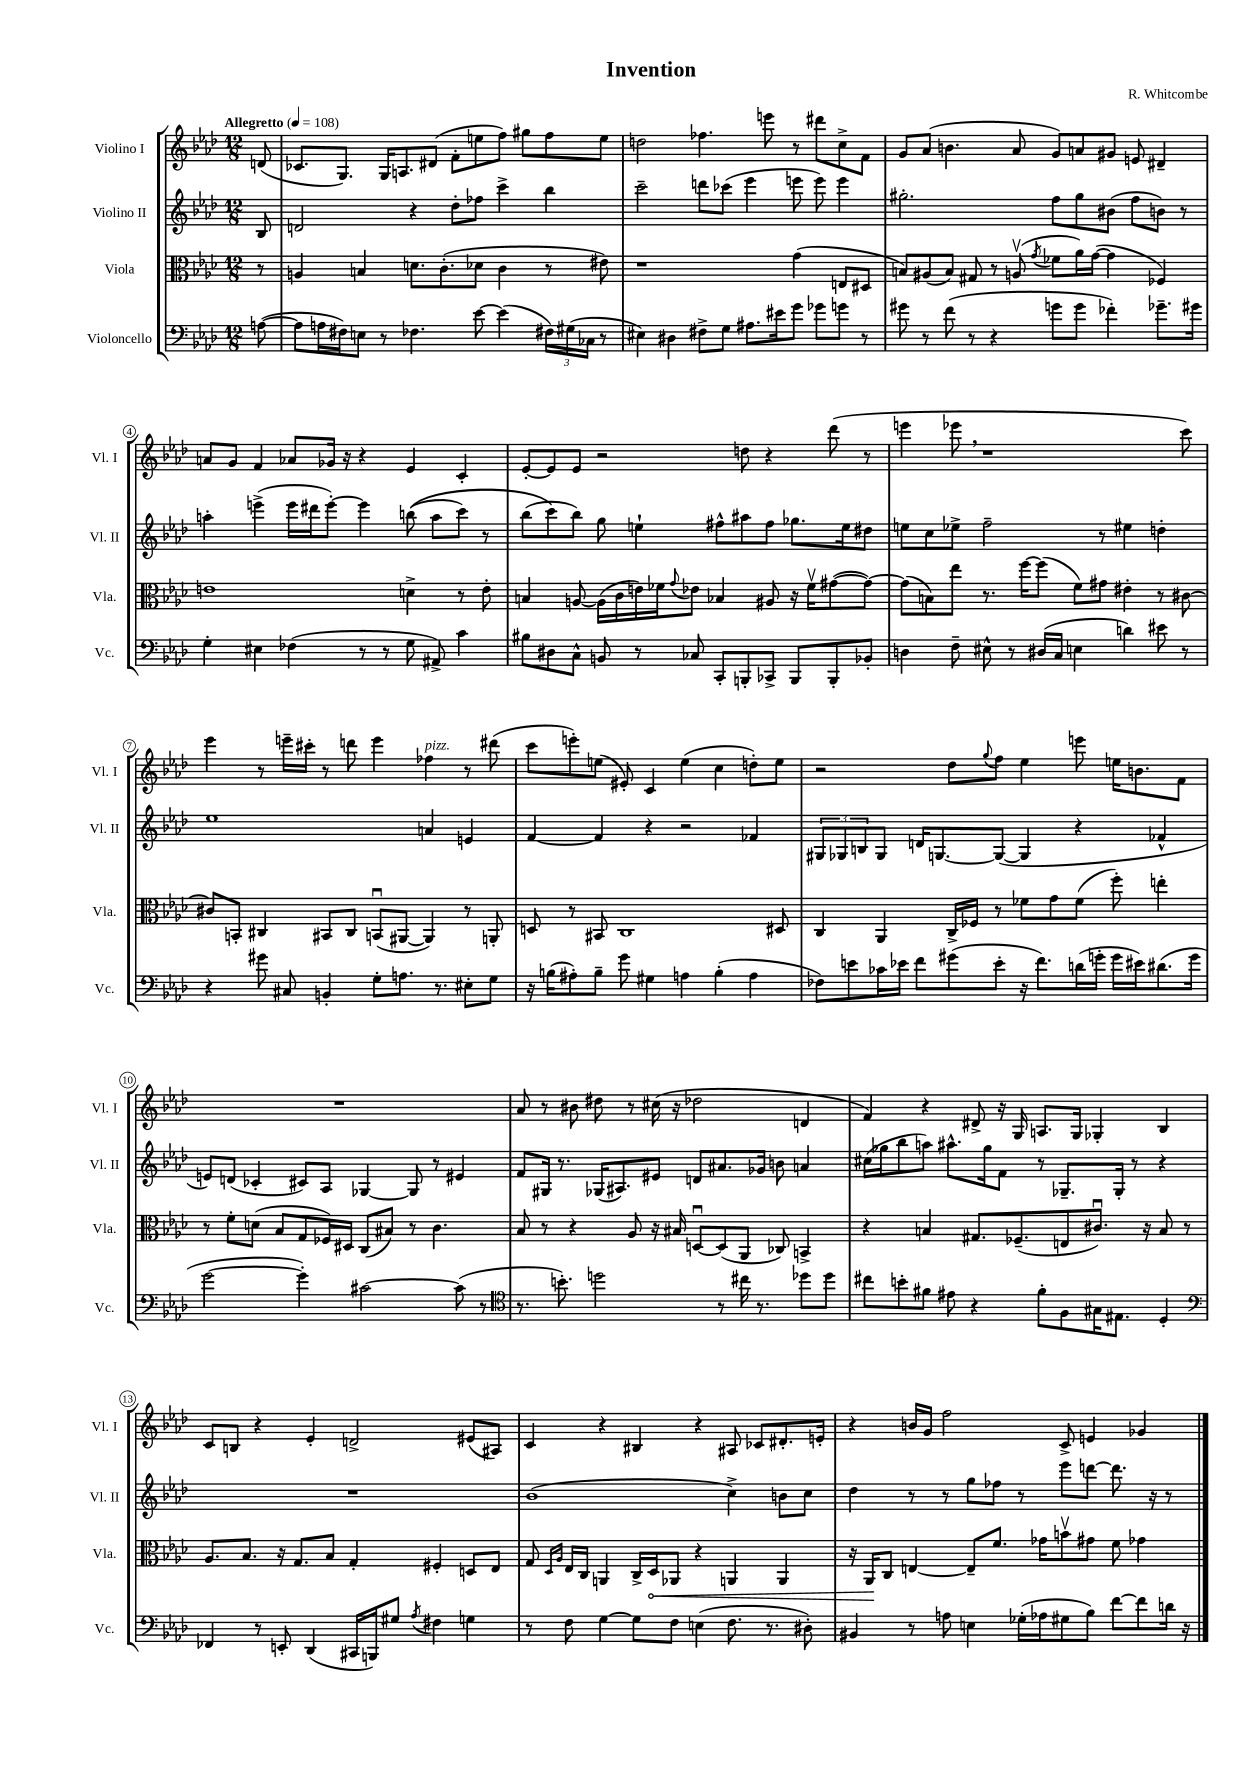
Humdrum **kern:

**kern	**kern	**dynam	**kern	**kern
*part4	*part3	*part3	*part2	*part1
*staff4	*staff3	*staff3	*staff2	*staff1
*I"Violoncello	*I"Viola	*	*I"Violino II	*I"Violino I
*I'Vc.	*I'Vla.	*	*I'Vl. II	*I'Vl. I
*clefF4	*clefC3	*	*clefG2	*clefG2
*k[b-e-a-d-]	*k[b-e-a-d-]	*	*k[b-e-a-d-]	*k[b-e-a-d-]
*M12/8	*M12/8	*	*M12/8	*M12/8
*MM108	*MM108	*	*MM108	*MM108
=	=	=	=	=
!	!	!	!	!LO:TX:a:B:t=Allegretto
([8An\	8r	.	8B-/	(8dn/
=1	=1	=1	=1	=1
8A\L]	4An/	.	2dn/	8.c-X/L
16An\L	.	.	.	.
16F#X\J)	.	.	.	8.G/J)
8En\J	4Bn/	.	.	.
8r	.	.	.	16G/KL
.	.	.	.	8.An/
4.F-X\	8.dn\L	.	4r	.
.	.	.	.	(8d#X/J
.	(8.c'\	.	.	.
.	.	.	8dd-'\L	8f'\L
[8e-\	8d-X\J	.	8ff-X\J	8een\
(4e-\]	4c\	.	4ccc^\	8ff\J)
.	.	.	.	8gg#X\L
24F#X\LL)	8r	.	4bb-\	8ff\
(24G#X\	.	.	.	.
24C-X\JJ	.	.	.	.
8r	8e#X\)	.	.	8ee\J
=2	=2	=2	=2	=2
4E#X\)	1r	.	2ccc~\	2ddn\
4D#X\	.	.	.	.
8F#X^\L	.	.	8dddn\L	4.ff-X\
8G\J	.	.	(8ccc-X\J	.
8.A#X\L	.	.	4eee-\	.
.	.	.	.	8eeen\
16e#X\k	.	.	.	.
8g\J	(4g\	.	8eeen\	8r
8g-X\L	.	.	8eee\)	8ddd#X\L
8gn\J	8En/L	.	4eee\	8cc^\
8r	8D#X/J	.	.	8f\J
=3	=3	=3	=3	=3
8g#X\	8Bn/L)	.	2.gg#X'\	8g/L
8r	(8A#X/	.	.	(8a-/J
(8f\	8B/J)	.	.	4.bn\
8r	8G#X/	.	.	.
4r	8r	.	.	.
.	(8Anv/	.	.	8a-/
.	8qg/	.	.	.
8gn\L	8f-X\L	.	8ff\L	8g/L)
8g\J	16a-\L)	.	8gg#\	8an/
.	([16g\JJ	.	.	.
4f-X'\)	4g\]	.	(8b#X\J	8g#X/J
.	.	.	8ff\L	8en/
8.g-X~\L	4F-X/)	.	8bn\J)	4d#X~/
.	.	.	8r	.
16g#X\Jk	.	.	.	.
!!LO:LB:g=z
=4	=4	=4	=4	=4
4G'\	1en	.	4aan'\	8an/L
.	.	.	.	8g/J
4E#X\	.	.	(4eeen^\	4f/
(4F-X\	.	.	16eee\LL	8a-X/L
.	.	.	16ddd#X\J	.
.	.	.	[8eee'\J)	16g-X/Jk
.	.	.	.	16r
8r	.	.	4eee\]	4r
8r	.	.	.	.
8G\	4dn^\	.	((8bbn\	4e-/
8AA#X^/)	.	.	8aa\L	.
4c\	8r	.	8ccc\J)	4c'/
.	8e'\	.	8r	.
=5	=5	=5	=5	=5
8B#X\L	4Bn/	.	(8bb-\L	[8e-'/L
8D#X\	.	.	8ccc\)	8e-/]
8C^^\J	[8An/	.	8bb-\J)	8e-/J
8BBn/	(16A\LL]	.	8gg\	2r
.	16c\	.	.	.
8r	16en\)	.	4een`\	.
.	16f-X\J	.	.	.
.	8qqg/	.	.	.
8C-X/	8e-X\J	.	.	.
8CC'/L	4B-X/	.	8ff#X^^\L	.
8BBBn'/	.	.	8aa#X\	8ddn\
8CC-X^/J	8A#X/	.	8ff#\J	4r
8BBB/L	16r	.	8.gg-X\L	.
.	16f-v\KL	.	.	.
8BBB'/	([8g#X\	.	.	(8ddd-\
.	.	.	16ee\k	.
8BB-X'/J	8g#\J_)	.	8dd#X\J	8r
=6	=6	=6	=6	=6
4Dn\	(8g#\L]	.	8een\L	4eeen\
.	8Bn\)	.	8cc\	.
8F~\	8ee-\J	.	8ee-X^\J	8eee-X,\
8E#X^^\	8.r	.	2ff~\	1r
8r	.	.	.	.
.	[16ff\KL	.	.	.
(16D#X/LL	(8ff\J]	.	.	.
16C/JJ	.	.	.	.
4En\	8f\L)	.	.	.
.	8g#X\J	.	8r	.
4dn\)	4e#X'\	.	4ee#X\	.
8e#X\	8r	.	4ddn'\	.
8r	[8c#X\	.	.	8ccc\)
!!LO:LB:g=z
=7	=7	=7	=7	=7
4r	8c#X/L]	.	1ee-	4eee-\
.	8BBn'/J	.	.	.
8g#X\	4C#X/	.	.	8r
8C#X/	.	.	.	16eeen~\LL
.	.	.	.	16ccc#X'\JJ
4BBn'/	8BB#X/L	.	.	8r
.	8C#/J	.	.	8dddn\
8G'\L	(8BBnu/L	.	.	4eee\
8.An\J	[8AA#X/J	.	.	.
!	!	!	!	!LO:TX:a:i:t=pizz.
.	4AA#/])	.	4an/	4ff-X\
8.r	.	.	.	.
8E#X'\L	8r	.	4en/	8r
8G\J	8AAn'/	.	.	(8ddd#X\
=8	=8	=8	=8	=8
16r	8Dn/	.	[4f/	8ccc\L
(16Bn\KL	.	.	.	.
8A#X'\)	8r	.	.	8eeen'\)
8B~\J	8BB#X/	.	4f/]	(8een\J
8g\	1C	.	.	8e#X'/)
4G#X\	.	.	4r	4c/
4An\	.	.	2r	(4ee\
(4B'\	.	.	.	4cc\
4A\	.	.	4f-X/	8ddn'\L)
.	8D#X/	.	.	8ee\J
=9	=9	=9	=9	=9
8F-X\L)	4C/	.	12G#X/L	2r
.	.	.	12G-X/	.
8en\	.	.	.	.
.	.	.	12Bn/	.
16c-X\L	4AA-/	.	8G-/J	.
16e-X\JJ	.	.	.	.
8f\L	.	.	16dn/KL	.
.	.	.	[8.Gn/	.
(8g#X\	16C^/LL	.	.	8dd-\L
.	16F-X/JJ	.	.	.
.	.	.	.	8qqgg/
8e-'\J	8r	.	(8G/J_	8ff\J
16r	8f-X\L	.	4G/]	4ee-\
8.f\L)	.	.	.	.
.	8g\	.	.	.
(16dn\L	(8f-\J	.	4r	8eeen\
16gn'\JJ	.	.	.	.
16g\LL	8ff'\)	.	.	16een\KL
16e#X\J)	.	.	.	8.bn\
(8.d#X\	4een'\	.	4f-X^^/	.
.	.	.	.	8f\J
16g\Jk	.	.	.	.
!!LO:LB:g=z
=10	=10	=10	=10	=10
[2g\	8r	.	8en/L)	1.r
.	8f'\L	.	(8dn/J	.
.	(8dn\J	.	4c-X'/	.
.	8B-/L	.	.	.
4g'\])	8G/	.	8c#X/L)	.
.	16F-X/L)	.	8A-/J	.
.	16D#X/JJ	.	.	.
[2c#X\	(8C/L	.	[4G-X/	.
.	8B#X/J)	.	.	.
.	8r	.	8G-/]	.
.	4.c\	.	8r	.
(8c#\]	.	.	4e#X/	.
8r	.	.	.	.
=11	=11	=11	=11	=11
*clefC4	*	*	*	*
8.r	8B-/	.	8f/L	8a-/
.	8r	.	16G#X/Jk	8r
8.bn'\)	.	.	8.r	.
.	4r	.	.	8b#X\
2ddn\	.	.	(16G-X/KL	8dd#X\
.	.	.	8.A#X/)	.
.	8A-/	.	.	8r
.	16r	.	8e#X/J	(16cc#X\
.	16B#X/	.	.	16r
.	[8Dnu/L	.	8dn/L	2dd-X\
8r	(8D/]	.	8.a#X/	.
16cc#X\	8AA-/J	.	.	.
8.r	.	.	16g-X/Jk	.
.	8C-X/)	.	8bn\	.
8dd-X\L	4BBn^/	.	4an/	4dn/
8dd-\J	.	.	.	.
=12	=12	=12	=12	=12
8cc#X\L	4r	.	(16cc#X\LL	4f/)
.	.	.	16gg-X\J	.
8bn'\	.	.	8bb-\	.
8f#X\J	4Bn/	.	8aan\J)	4r
8e#X\	.	.	8.aa#X^^\L	.
4r	8.G#X/L	.	.	8d#X^/
.	.	.	16gg-\k	.
.	.	.	8f\J	16r
.	(8.F-X~/	.	.	16G/
8f#'\L	.	.	8r	8.An/L
8F\	8En/	.	8.G-X~/L	.
.	.	.	.	16G/Jk
16G#X\K	8.c#Xu/J)	.	.	4G-X'/
8.E#X\J	.	.	16G-'/Jk	.
.	.	.	8r	.
.	16r	.	.	.
4D-'/	8B/	.	4r	4B-/
.	8r	.	.	.
!!LO:LB:g=z
=13	=13	=13	=13	=13
*clefF4	*	*	*	*
4FF-X/	8.A-/L	.	1.r	8c/L
.	.	.	.	8Bn/J
.	8.B-/J	.	.	.
8r	.	.	.	4r
8EEn'/	16r	.	.	.
.	8.G/L	.	.	.
(4DD-/	.	.	.	4e-'/
.	8B-/J	.	.	.
16CC#X/LL	4G'/	.	.	2dn^/
16BBBn/J)	.	.	.	.
8G#X/J	.	.	.	.
8qA-/	.	.	.	.
4F#X\	4F#X'/	.	.	.
4Gn\	8Dn/L	.	.	(8e#X/L
.	8E-/J	.	.	8A#X/J)
=14	=14	=14	=14	=14
8r	8G/	.	(1b-	4c/
.	16qqD-/LL	.	.	.
.	16qqA-/JJ	.	.	.
8F\	16E-/LL	.	.	.
.	16C/JJ	.	.	.
[4G\	4AAn/	.	.	4r
8G\L]	16C^/LL	.	.	4B#X/
!	!	!LO:HP:b	!	!
.	16D-/J	<	.	.
8F\J	8AA-X/J	.	.	.
(4En\	4r	.	.	4r
8.F\	4AAn/	.	4cc^\)	8A#X/
.	.	.	.	8c-X/L
8.r	.	.	.	.
.	4AA/	.	8bn\L	8.d#X'/
8D#X'\)	.	.	8cc\J	.
.	.	.	.	16en'/Jk
=15	=15	=15	=15	=15
4BB#X/	16r	.	4dd-\	4r
.	16AA-/KL	.	.	.
.	8C/J	[	.	.
8r	[4En/	.	8r	16bn/LL
.	.	.	.	16g/JJ
8An\	.	.	8r	2ff\
4En\	8E~/L]	.	8gg\L	.
.	8.f/J	.	8ff-X\J	.
(16G-X'\LL	.	.	8r	.
16A-X\J	16g-X\KL	.	.	.
8G#X\	8bnv\	.	8eee-\L	8c^/
8B-\J)	8g#X\J	.	[8dddn\J	4en/
[8f\L	8f\	.	8.ddd\]	.
8f\]	4g-X\	.	.	4g-X/
.	.	.	16r	.
16dn\Jk	.	.	8r	.
16r	.	.	.	.
==	==	==	==	==
*-	*-	*-	*-	*-
